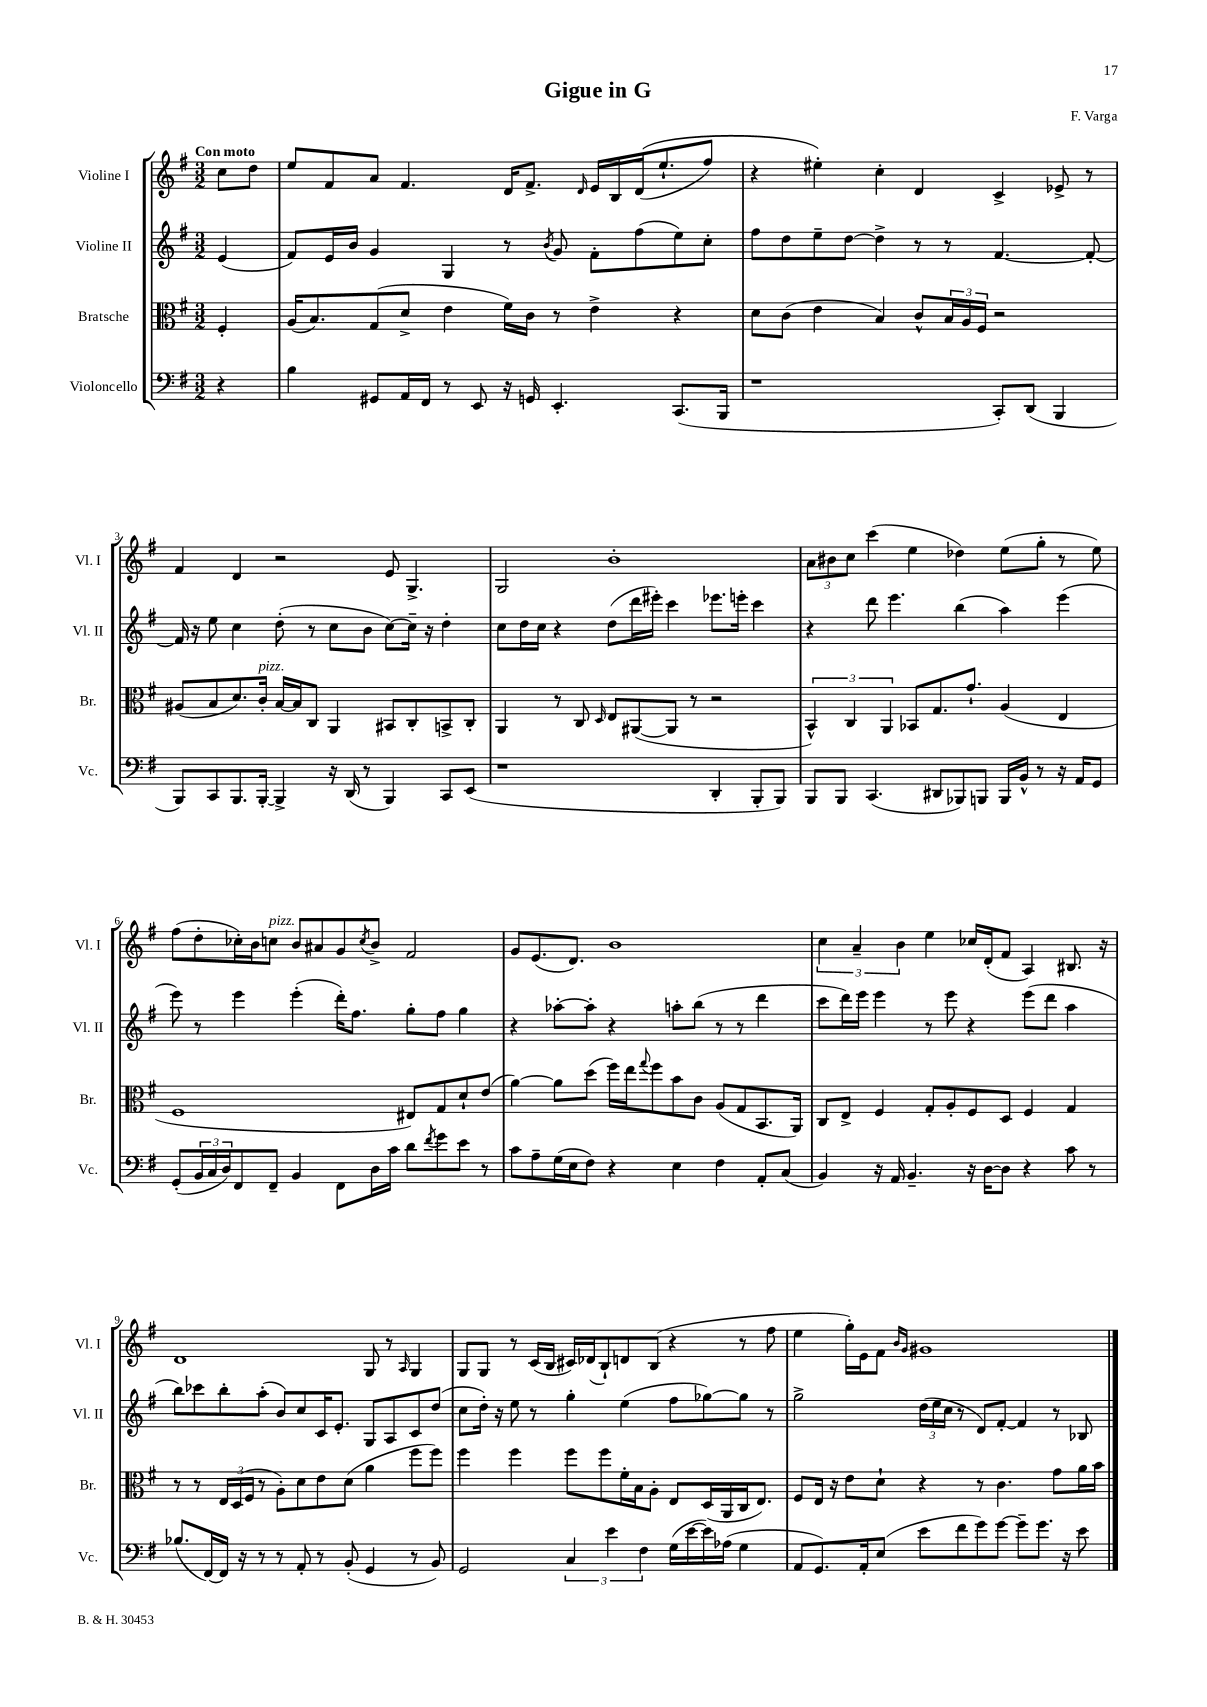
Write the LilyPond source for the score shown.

\header { title = "Gigue in G" composer = "F. Varga" }
<<
\new StaffGroup <<
\new Staff = "s0" \with { instrumentName = "Violine I" shortInstrumentName = "Vl. I" } {
    \clef treble \key g \major \numericTimeSignature \time 3/2 \partial 4 \tempo "Con moto"
    c''8 d''8 |
    e''8 fis'8 a'8 fis'4. d'16 fis'8.-> \grace { d'16 } e'16 b16 d'16(\( e''8.-! fis''8) |
    r4 eis''4-.\) c''4-. d'4 c'4-> ees'8-> r8 |
    fis'4 d'4 r2 e'8 g4.-> |
    g2 b'1-. |
    \tuplet 3/2 { a'8 bis'8 c''8 } c'''4( e''4 des''4) e''8( g''8-. r8 e''8) |
    fis''8( d''8-. ces''16-.) b'16 c''8^\markup { \italic "pizz." } b'8 ais'8 g'8 \acciaccatura { c''8 } b'8-> fis'2 |
    g'8 e'8.( d'8.) b'1 |
    \tuplet 3/2 { c''4 a'4-- b'4 } e''4 ces''16 d'16-.( fis'8 a4) bis8. r16 |
    d'1 g8 r8 \grace { a16 } g4 |
    g8 g8 r8 c'16( b16 cis'16) des'16( b8-!) d'8 b8( r4 r8 fis''8 |
    e''4 g''16-.) e'16 fis'8 \grace { b'16 g'16 } gis'1 \bar "|." |
}
\new Staff = "s1" \with { instrumentName = "Violine II" shortInstrumentName = "Vl. II" } {
    \clef treble \key g \major \numericTimeSignature \time 3/2 \partial 4
    e'4( |
    fis'8) e'16 b'16 g'4 g4 r8 \acciaccatura { b'8 } g'8 fis'8-. fis''8( e''8) c''8-. |
    fis''8 d''8 e''8-- d''8~ d''4-> r8 r8 fis'4.~ fis'8~-. |
    fis'16 r16 e''8 c''4 d''8-.( r8 c''8 b'8 c''8~) c''16-- r16 d''4-. |
    c''8 d''16 c''16 r4 d''8( d'''16 eis'''16-.) c'''4 ees'''8. e'''16-. c'''4 |
    r4 d'''8 e'''4. b''4( a''4) e'''4( |
    e'''8) r8 e'''4 e'''4-.( d'''16-.) fis''8. g''8-. fis''8 g''4 |
    r4 aes''8~-. aes''8-. r4 a''8-. b''8( r8 r8 d'''4 |
    c'''8 d'''16) e'''16 e'''4 r8 e'''8 r4 e'''8( d'''8 a''4 |
    b''8) ces'''8 b''8-. a''8-.( b'8) c''8 c'16 e'8.-. g8 a8 c'8 d''8( |
    c''8 d''16-.) r16 e''8 r8 g''4-. e''4( fis''8 ges''8~) ges''8 r8 |
    g''2-> \tuplet 3/2 { d''16( e''16 c''16 } r8 d'8) fis'8~-. fis'4 r8 bes8 \bar "|." |
}
\new Staff = "s2" \with { instrumentName = "Bratsche" shortInstrumentName = "Br." } {
    \clef alto \key g \major \numericTimeSignature \time 3/2 \partial 4
    fis4-. |
    a16( b8.) g8( d'8-> e'4 fis'16) c'16 r8 e'4-> r4 |
    d'8 c'8( e'4 b4) c'8-^ \tuplet 3/2 { b16 a16 fis16 } r2 |
    ais8( b8 d'8.) c'16-.^\markup { \italic "pizz." } b16~ b16 c8 a,4 bis,8 c8-. b,8-> c8-. |
    a,4 r8 c8 \grace { d16 } e8 ais,8~( ais,8 r8 r2 |
    \tuplet 3/2 { b,4-^) c4 a,4 } bes,8 g8. g'8.-! a4( e4 |
    fis1 eis8) g8 d'8-! e'8( |
    a'4~) a'8 d''8( fis''16) e''16 \appoggiatura { g''8 } fis''8 b'8 c'8 a8( g8 b,8. a,16) |
    c8 e8-> fis4 g8-. a8-. fis8 d8 fis4 g4 |
    r8 r8 \tuplet 3/2 { e16 d16( fis16 } r8 a8-.) d'8 e'8 d'8( a'4 fis''8 fis''8) |
    fis''4 fis''4 fis''8 fis''8 fis'16-. b16 a8-. e8 d16( a,16 c16 e8.) |
    fis8 e16 r16 e'8 d'8-! r4 r8 c'4. g'8 a'16 b'16 \bar "|." |
}
\new Staff = "s3" \with { instrumentName = "Violoncello" shortInstrumentName = "Vc." } {
    \clef bass \key g \major \numericTimeSignature \time 3/2 \partial 4
    r4 |
    b4 gis,8 a,16 fis,16 r8 e,8 r16 g,16 e,4.-. c,8.( b,,16 |
    r1 c,8-.) d,8( b,,4 |
    b,,8) c,8 b,,8. b,,16~-. b,,4-> r16 d,16( r8 b,,4) c,8 e,8( |
    r1 d,4-. b,,8-. b,,8) |
    b,,8 b,,8 c,4.( dis,8 bes,,8) b,,8 b,,16 b,16-^ r8 r16 a,16 g,8 |
    g,8-.( \tuplet 3/2 { b,16 c16 d16) } fis,8 fis,8-- b,4 fis,8 d16 c'16 d'8 \acciaccatura { fis'8 } g'8 e'8 r8 |
    c'8 a8-- g16( e16 fis8) r4 e4 fis4 a,8-. c8( |
    b,4) r16 a,16 b,4.-- r16 d16~ d8 r4 c'8 r8 |
    bes8.( fis,16~) fis,16 r16 r8 r8 a,8-. r8 b,8-.( g,4 r8 b,8) |
    g,2 \tuplet 3/2 { c4 e'4 fis4 } g16( e'16~ e'16) aes16( g4 |
    a,8 g,8.) a,16-. e8( e'8 fis'8 g'8) g'8~ g'8-- g'8. r16 e'8 \bar "|." |
}
>>
>>
